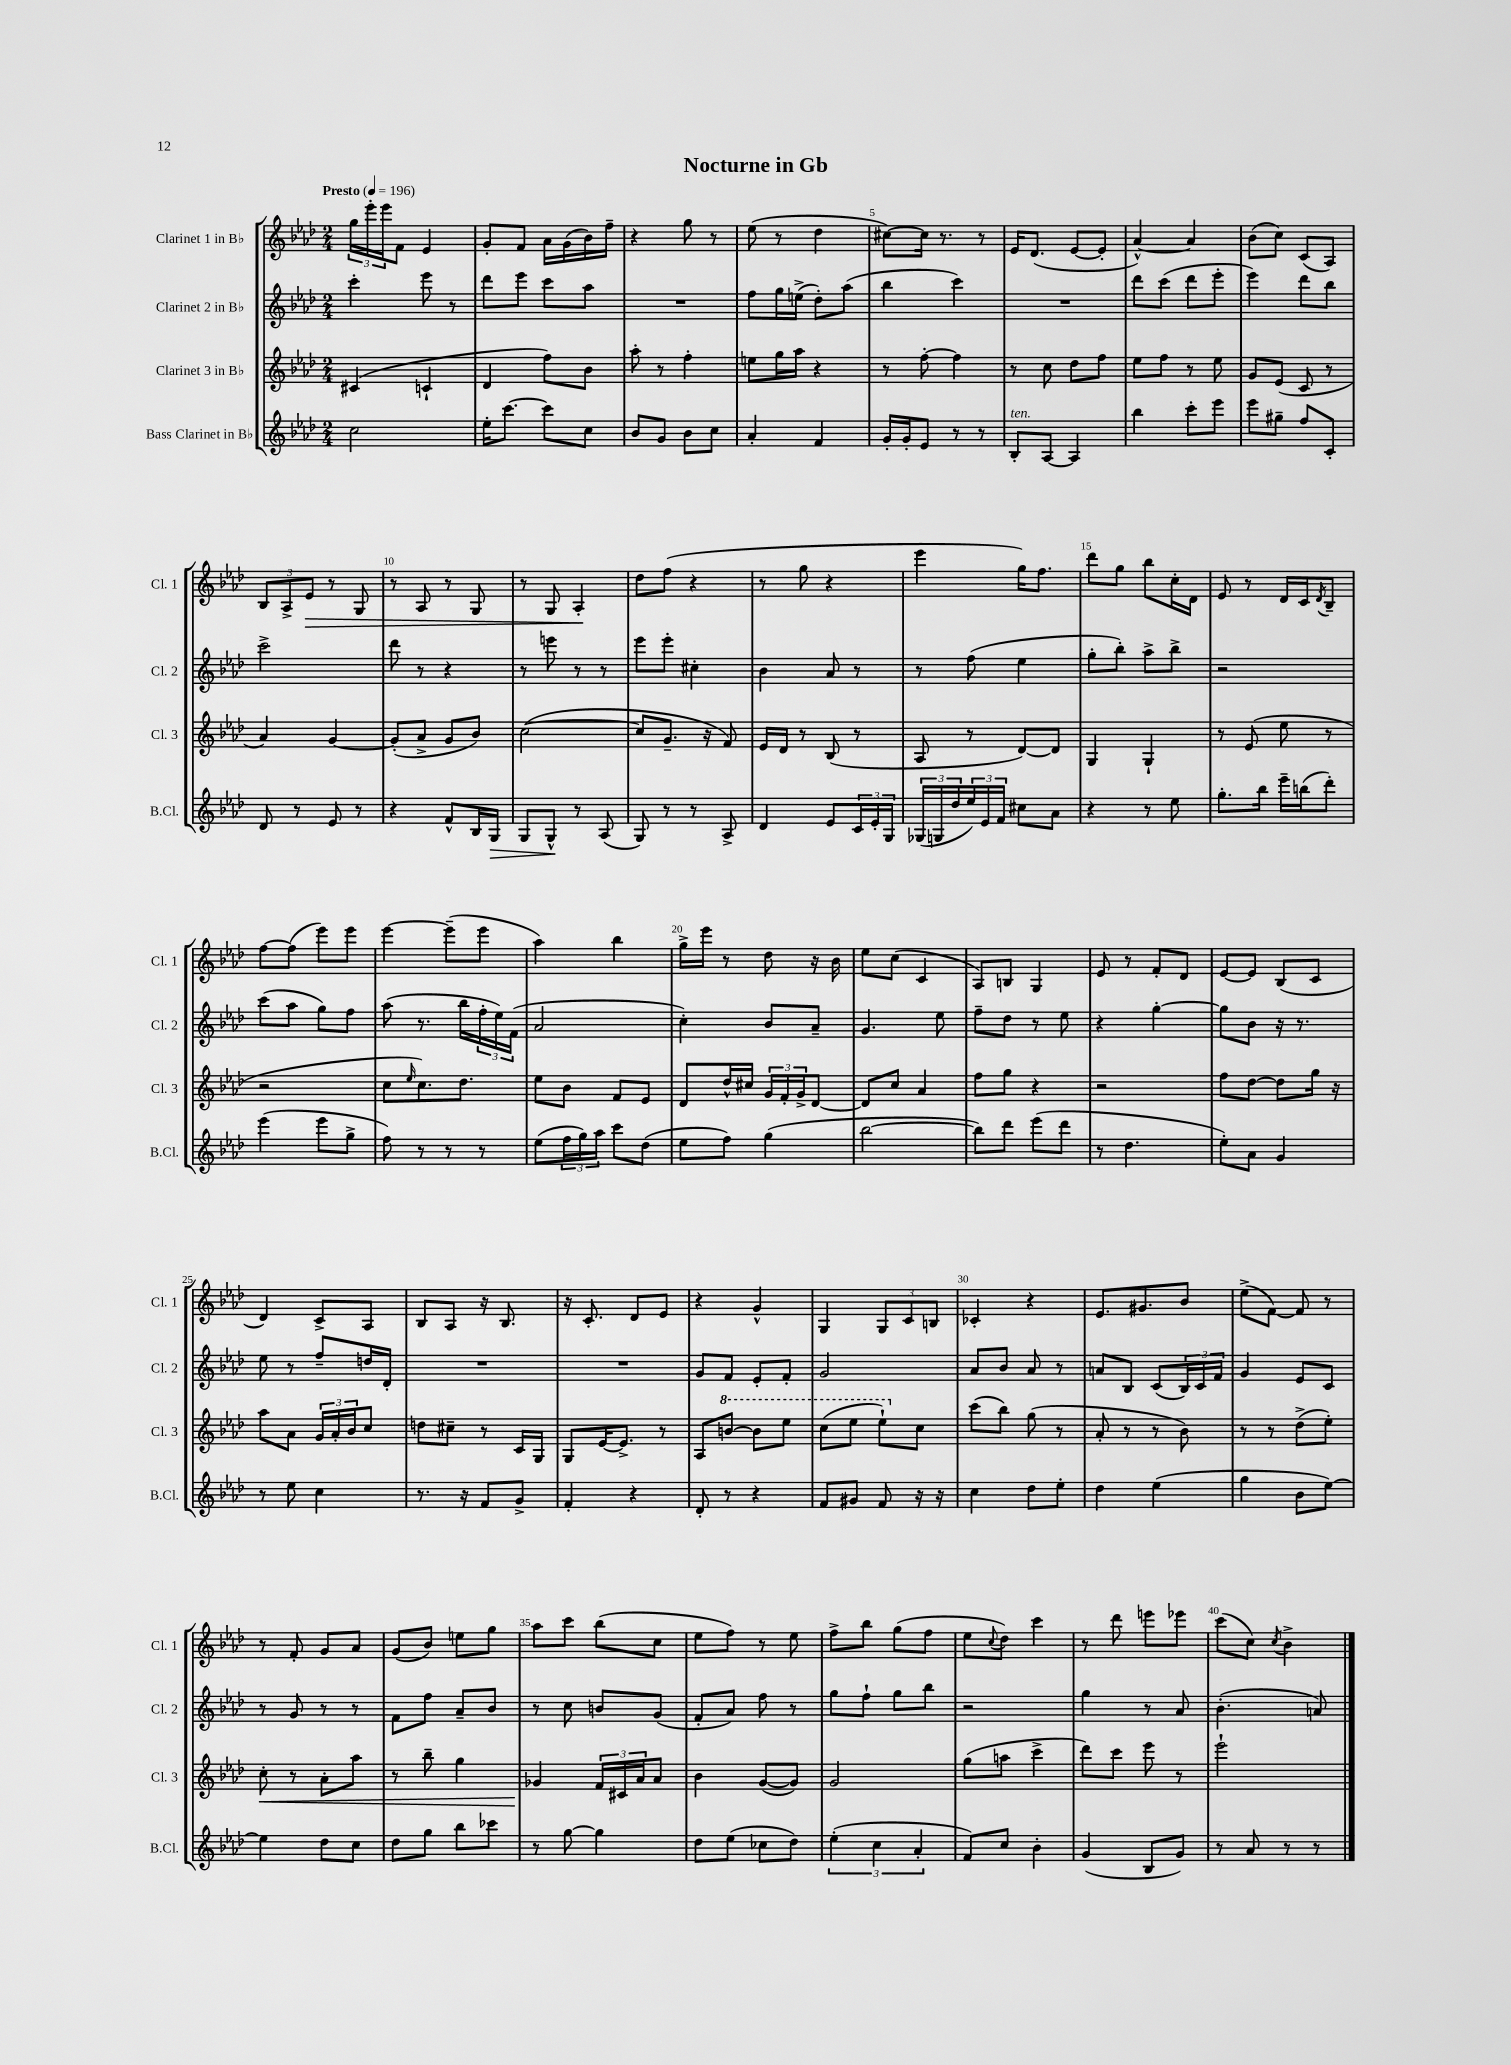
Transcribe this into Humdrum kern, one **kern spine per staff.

**kern	**dynam	**kern	**dynam	**kern	**kern	**dynam
*part4	*part4	*part3	*part3	*part2	*part1	*part1
*staff4	*staff4	*staff3	*staff3	*staff2	*staff1	*staff1
*I"Bass Clarinet in B♭	*	*I"Clarinet 3 in B♭	*	*I"Clarinet 2 in B♭	*I"Clarinet 1 in B♭	*
*I'B.Cl.	*	*I'Cl. 3	*	*I'Cl. 2	*I'Cl. 1	*
*clefG2	*	*clefG2	*	*clefG2	*clefG2	*
*k[b-e-a-d-]	*	*k[b-e-a-d-]	*	*k[b-e-a-d-]	*k[b-e-a-d-]	*
*M2/4	*	*M2/4	*	*M2/4	*M2/4	*
*MM196	*	*MM196	*	*MM196	*MM196	*
=1	=1	=1	=1	=1	=1	=1
!	!	!	!	!	!LO:TX:a:B:t=Presto	!
2cc\	.	(4c#X/	.	4ccc'\	24gg\LL	.
.	.	.	.	.	24eee-'\	.
.	.	.	.	.	24eee-\J	.
.	.	.	.	.	8f\J	.
.	.	4cn`/	.	8eee-\	4e-/	.
.	.	.	.	8r	.	.
=2	=2	=2	=2	=2	=2	=2
16ee-'\KL	.	4d-/	.	8ddd-\L	8g'/L	.
[8.ccc\J	.	.	.	.	.	.
.	.	.	.	8eee-\J	8f/J	.
8ccc\L]	.	8ff\L)	.	8ccc\L	16a-\LL	.
.	.	.	.	.	(16g\	.
8cc\J	.	8b-\J	.	8aa-\J	16b-\)	.
.	.	.	.	.	16ff~\JJ	.
=3	=3	=3	=3	=3	=3	=3
8b-/L	.	8aa-'\	.	2r	4r	.
8g/J	.	8r	.	.	.	.
8b-\L	.	4ff'\	.	.	8gg\	.
8cc\J	.	.	.	.	8r	.
=4	=4	=4	=4	=4	=4	=4
4a-'/	.	8een\L	.	8ff\L	(8ee-\	.
.	.	16gg\L	.	16gg\L	8r	.
.	.	16aa-\JJ	.	(16een^\JJ	.	.
4f/	.	4r	.	8dd-'\L)	4dd-\	.
.	.	.	.	(8aa-\J	.	.
=5	=5	=5	=5	=5	=5	=5
16g'/LL	.	8r	.	4bb-\	[8cc#X\L)	.
16g'/J	.	.	.	.	.	.
8e-/J	.	[8ff'\	.	.	16cc#\Jk]	.
.	.	.	.	.	8.r	.
8r	.	4ff\]	.	4ccc\)	.	.
8r	.	.	.	.	8r	.
=6	=6	=6	=6	=6	=6	=6
!LO:TX:a:i:t=ten.	!	!	!	!	!	!
8B-'/L	.	8r	.	2r	16e-/KL	.
.	.	.	.	.	(8.d-/J	.
[8A-/J	.	8cc\	.	.	.	.
4A-/]	.	8dd-\L	.	.	[8e-/L	.
.	.	8ff\J	.	.	8e-'/J]	.
=7	=7	=7	=7	=7	=7	=7
4bb-\	.	8ee-\L	.	8ddd-\L	[4a-^^/)	.
.	.	8ff\J	.	(8ccc\J	.	.
8ccc'\L	.	8r	.	8ddd-\L	4a-/]	.
8eee-\J	.	8ee-\	.	8eee-'\J	.	.
=8	=8	=8	=8	=8	=8	=8
8eee-\L	.	8g/L	.	4eee-\)	(8b-\L	.
8gg#X~\J	.	(8e-/J	.	.	8cc\J)	.
8ff/L	.	8c/	.	8ddd-\L	(8c/L	.
8c'/J	.	8r	.	8bb-\J	8A-/J)	.
!!LO:LB:g=z
=9	=9	=9	=9	=9	=9	=9
8d-/	.	4a-/)	.	2ccc^\	12B-/L	.
.	.	.	.	.	12A-^/	.
8r	.	.	.	.	.	.
!	!	!	!	!	!	!LO:HP:b
.	.	.	.	.	12e-/J	>
8e-/	.	[4g/	.	.	8r	.
8r	.	.	.	.	8G/	.
=10	=10	=10	=10	=10	=10	=10
4r	.	(8g'/L]	.	8ddd-\	8r	.
.	.	8a-^/J	.	8r	8A-/	.
8f^^/L	.	8g/L	.	4r	8r	.
16B-/L	.	8b-/J)	.	.	8G/	.
!	!LO:HP:b	!	!	!	!	!
16G/JJ	>	.	.	.	.	.
=11	=11	=11	=11	=11	=11	=11
8G/L	.	([2cc\	.	8r	8r	.
8G^^/J	.	.	.	8eeen\	8G/	.
8r	]	.	.	8r	4A-'/	.
(8A-/	.	.	.	8r	.	.
.	.	.	.	.	.	]
=12	=12	=12	=12	=12	=12	=12
8G/)	.	8cc/L]	.	8eee-\L	8dd-\L	.
8r	.	8.g~/J	.	8eee-'\J	(8ff\J	.
8r	.	.	.	4cc#X'\	4r	.
.	.	16r	.	.	.	.
8A-^/	.	8f/)	.	.	.	.
=13	=13	=13	=13	=13	=13	=13
4d-/	.	16e-/LL	.	4b-\	8r	.
.	.	16d-/JJ	.	.	.	.
.	.	8r	.	.	8gg\	.
8e-/L	.	(8B-/	.	8a-/	4r	.
24c/L	.	8r	.	8r	.	.
24e-'/	.	.	.	.	.	.
24G/JJ	.	.	.	.	.	.
=14	=14	=14	=14	=14	=14	=14
(24G-X/LL	.	8A-/	.	8r	4eee-\	.
24Gn/	.	.	.	.	.	.
24dd-/	.	.	.	.	.	.
24ee-/)	.	8r	.	(8ff\	.	.
24e-/	.	.	.	.	.	.
24f/JJ	.	.	.	.	.	.
8cc#X\L	.	[8d-/L)	.	4ee-\	16gg\KL)	.
.	.	.	.	.	8.ff\J	.
8a-\J	.	8d-/J]	.	.	.	.
=15	=15	=15	=15	=15	=15	=15
4r	.	4G/	.	8gg'\L	8ddd-\L	.
.	.	.	.	8bb-'\J)	8gg\J	.
8r	.	4G`/	.	8aa-^\L	8bb-\L	.
8ee-\	.	.	.	8bb-^\J	16cc'\L	.
.	.	.	.	.	16d-\JJ	.
=16	=16	=16	=16	=16	=16	=16
8.gg'\L	.	8r	.	2r	8e-/	.
.	.	(8e-/	.	.	8r	.
16bb-\Jk	.	.	.	.	.	.
16eee-~\LL	.	8ee-\	.	.	16d-/LL	.
(16bbn\J	.	.	.	.	16c/J	.
.	.	.	.	.	8qd-/	.
8ddd-'\J)	.	8r	.	.	8B-~/J	.
!!LO:LB:g=z
=17	=17	=17	=17	=17	=17	=17
(4eee-\	.	2r	.	(8ccc\L	[8ff\L	.
.	.	.	.	8aa-\J	(8ff\J]	.
8eee-\L	.	.	.	8gg\L)	8eee-\L)	.
8gg^\J	.	.	.	8ff\J	8eee-\J	.
=18	=18	=18	=18	=18	=18	=18
8ff\)	.	8cc\L	.	(8aa-\	[4eee-\	.
.	.	16qqee-/	.	.	.	.
8r	.	8.cc\)	.	8.r	.	.
8r	.	.	.	.	(8eee-~\L]	.
.	.	8.dd-\J	.	16bb-\LL	.	.
8r	.	.	.	24ff'\	8eee-\J	.
.	.	.	.	24ee-\)	.	.
.	.	.	.	(24f\JJ	.	.
=19	=19	=19	=19	=19	=19	=19
(8ee-\L	.	8ee-\L	.	2a-/	4aa-\)	.
24ff\L	.	8b-\J	.	.	.	.
24gg\)	.	.	.	.	.	.
24aa-\JJ	.	.	.	.	.	.
8ccc\L	.	8f/L	.	.	4bb-\	.
(8dd-\J	.	8e-/J	.	.	.	.
=20	=20	=20	=20	=20	=20	=20
8ee-\L	.	8d-/L	.	4cc'\)	16gg^\LL	.
.	.	.	.	.	16eee-\JJ	.
8ff\J)	.	16dd-^^/L	.	.	8r	.
.	.	16cc#X/JJ	.	.	.	.
(4gg\	.	24g/LL	.	8b-/L	8dd-\	.
.	.	24f'/	.	.	.	.
.	.	24g^/J	.	.	.	.
.	.	[8d-/J	.	8a-~/J	16r	.
.	.	.	.	.	16b-\	.
=21	=21	=21	=21	=21	=21	=21
[2bb-\	.	8d-/L]	.	4.g/	8ee-\L	.
.	.	8cc/J	.	.	(8cc\J	.
.	.	4a-/	.	.	4c/	.
.	.	.	.	8ee-\	.	.
=22	=22	=22	=22	=22	=22	=22
8bb-\L])	.	8ff\L	.	8ff~\L	8A-/L)	.
8ddd-\J	.	8gg\J	.	8dd-\J	8Bn/J	.
(8eee-\L	.	4r	.	8r	4G/	.
8ddd-\J	.	.	.	8ee-\	.	.
=23	=23	=23	=23	=23	=23	=23
8r	.	2r	.	4r	8e-/	.
4.dd-\	.	.	.	.	8r	.
.	.	.	.	[4gg'\	8f'/L	.
.	.	.	.	.	8d-/J	.
=24	=24	=24	=24	=24	=24	=24
8ee-'\L)	.	8ff\L	.	8gg\L]	[8e-/L	.
8a-\J	.	[8dd-\J	.	8b-\J	8e-/J]	.
4g/	.	8dd-\L]	.	16r	(8B-/L	.
.	.	.	.	8.r	.	.
.	.	16gg\Jk	.	.	8c/J	.
.	.	16r	.	.	.	.
!!LO:LB:g=z
=25	=25	=25	=25	=25	=25	=25
8r	.	8aa-\L	.	8ee-\	4d-/)	.
8ee-\	.	8a-\J	.	8r	.	.
4cc\	.	24g/LL	.	8ff~/L	8c^/L	.
.	.	24a-'/	.	.	.	.
.	.	24b-/J	.	.	.	.
.	.	8cc/J	.	16ddn/L	8A-/J	.
.	.	.	.	16d-'/JJ	.	.
=26	=26	=26	=26	=26	=26	=26
8.r	.	8ddn\L	.	2r	8B-/L	.
.	.	8cc#X~\J	.	.	8A-/J	.
16r	.	.	.	.	.	.
8f/L	.	8r	.	.	16r	.
.	.	.	.	.	8.B-/	.
8g^/J	.	16c/LL	.	.	.	.
.	.	16G/JJ	.	.	.	.
=27	=27	=27	=27	=27	=27	=27
4f'/	.	8G/L	.	2r	16r	.
.	.	.	.	.	8.c'/	.
.	.	[16e-/K	.	.	.	.
.	.	8.e-^/J]	.	.	.	.
4r	.	.	.	.	8d-/L	.
.	.	8r	.	.	8e-/J	.
=28	=28	=28	=28	=28	=28	=28
8d-'/	.	8A-/L	.	8g/L	4r	.
*	*	*8va	*	*	*	*
8r	.	[8bbn/J	.	8f/J	.	.
4r	.	8bb\L]	.	8e-'/L	4g^^/	.
.	.	8eee-\J	.	8f'/J	.	.
=29	=29	=29	=29	=29	=29	=29
8f/L	.	(8ccc\L	.	2g/	4G/	.
8g#X/J	.	8eee-\J	.	.	.	.
8f/	.	8eee-`\L)	.	.	12G/L	.
.	.	.	.	.	12c/	.
*	*	*X8va	*	*	*	*
16r	.	8cc\J	.	.	.	.
.	.	.	.	.	12Bn/J	.
16r	.	.	.	.	.	.
=30	=30	=30	=30	=30	=30	=30
4cc\	.	(8ccc\L	.	8a-/L	4c-X'/	.
.	.	8bb-\J)	.	8b-/J	.	.
8dd-\L	.	(8gg\	.	8a-/	4r	.
8ee-'\J	.	8r	.	8r	.	.
=31	=31	=31	=31	=31	=31	=31
4dd-\	.	8a-'/	.	8an/L	8.e-/L	.
.	.	8r	.	8B-/J	.	.
.	.	.	.	.	8.g#X/	.
(4ee-\	.	8r	.	(8c/L	.	.
.	.	8b-\)	.	24B-/L)	8b-/J	.
.	.	.	.	24c/	.	.
.	.	.	.	24f/JJ	.	.
=32	=32	=32	=32	=32	=32	=32
4gg\	.	8r	.	4g/	(8ee-^\L	.
.	.	8r	.	.	[8f\J)	.
8b-\L	.	(8dd-^\L	.	8e-/L	8f/]	.
[8ee-\J)	.	8ee-'\J)	.	8c/J	8r	.
!!LO:LB:g=z
=33	=33	=33	=33	=33	=33	=33
!	!	!	!LO:HP:b	!	!	!
4ee-\]	.	8cc'\	<	8r	8r	.
.	.	8r	.	8g/	8f'/	.
8dd-\L	.	8a-'\L	.	8r	8g/L	.
8cc\J	.	8aa-\J	.	8r	8a-/J	.
=34	=34	=34	=34	=34	=34	=34
8dd-\L	.	8r	.	8f\L	(8g/L	.
8gg\J	.	8bb-~\	.	8ff\J	8b-/J)	.
8bb-\L	.	4gg\	.	8a-~/L	8een\L	.
8ccc-X\J	.	.	.	8b-/J	8gg\J	.
=35	=35	=35	=35	=35	=35	=35
8r	.	4g-X/	.	8r	8aa-\L	.
[8gg\	.	.	.	8cc\	8ccc\J	.
4gg\]	.	24f/LL	[	8bn/L	(8bb-\L	.
.	.	24c#X/	.	.	.	.
.	.	24a-/J	.	.	.	.
.	.	8a-/J	.	(8g/J	8cc\J	.
=36	=36	=36	=36	=36	=36	=36
8dd-\L	.	4b-\	.	8f'/L	8ee-\L	.
(8ee-\J	.	.	.	8a-/J)	8ff\J)	.
8cc-X\L	.	([8g/L	.	8ff\	8r	.
8dd-\J)	.	8g/J])	.	8r	8ee-\	.
=37	=37	=37	=37	=37	=37	=37
(6ee-'\	.	2g/	.	8gg\L	8ff^\L	.
.	.	.	.	8ff`\J	8bb-\J	.
6cc\	.	.	.	.	.	.
.	.	.	.	8gg\L	(8gg\L	.
6a-'/	.	.	.	.	.	.
.	.	.	.	8bb-\J	8ff\J	.
=38	=38	=38	=38	=38	=38	=38
8f/L)	.	(8gg\L	.	2r	8ee-\L	.
.	.	.	.	.	8qqcc/	.
8cc/J	.	8aan\J	.	.	8dd-\J)	.
4b-'\	.	4ccc^\	.	.	4ccc\	.
=39	=39	=39	=39	=39	=39	=39
(4g/	.	8ddd-\L)	.	4gg\	8r	.
.	.	8ccc\J	.	.	8ddd-\	.
8B-/L	.	8eee-\	.	8r	8eeen\L	.
8g/J)	.	8r	.	8a-/	8eee-X\J	.
=40	=40	=40	=40	=40	=40	=40
8r	.	2eee-`\	.	(4.b-'\	(8ccc\L	.
8a-/	.	.	.	.	8cc\J)	.
.	.	.	.	.	8qcc/	.
8r	.	.	.	.	4b-^\	.
8r	.	.	.	8an/)	.	.
==	==	==	==	==	==	==
*-	*-	*-	*-	*-	*-	*-
